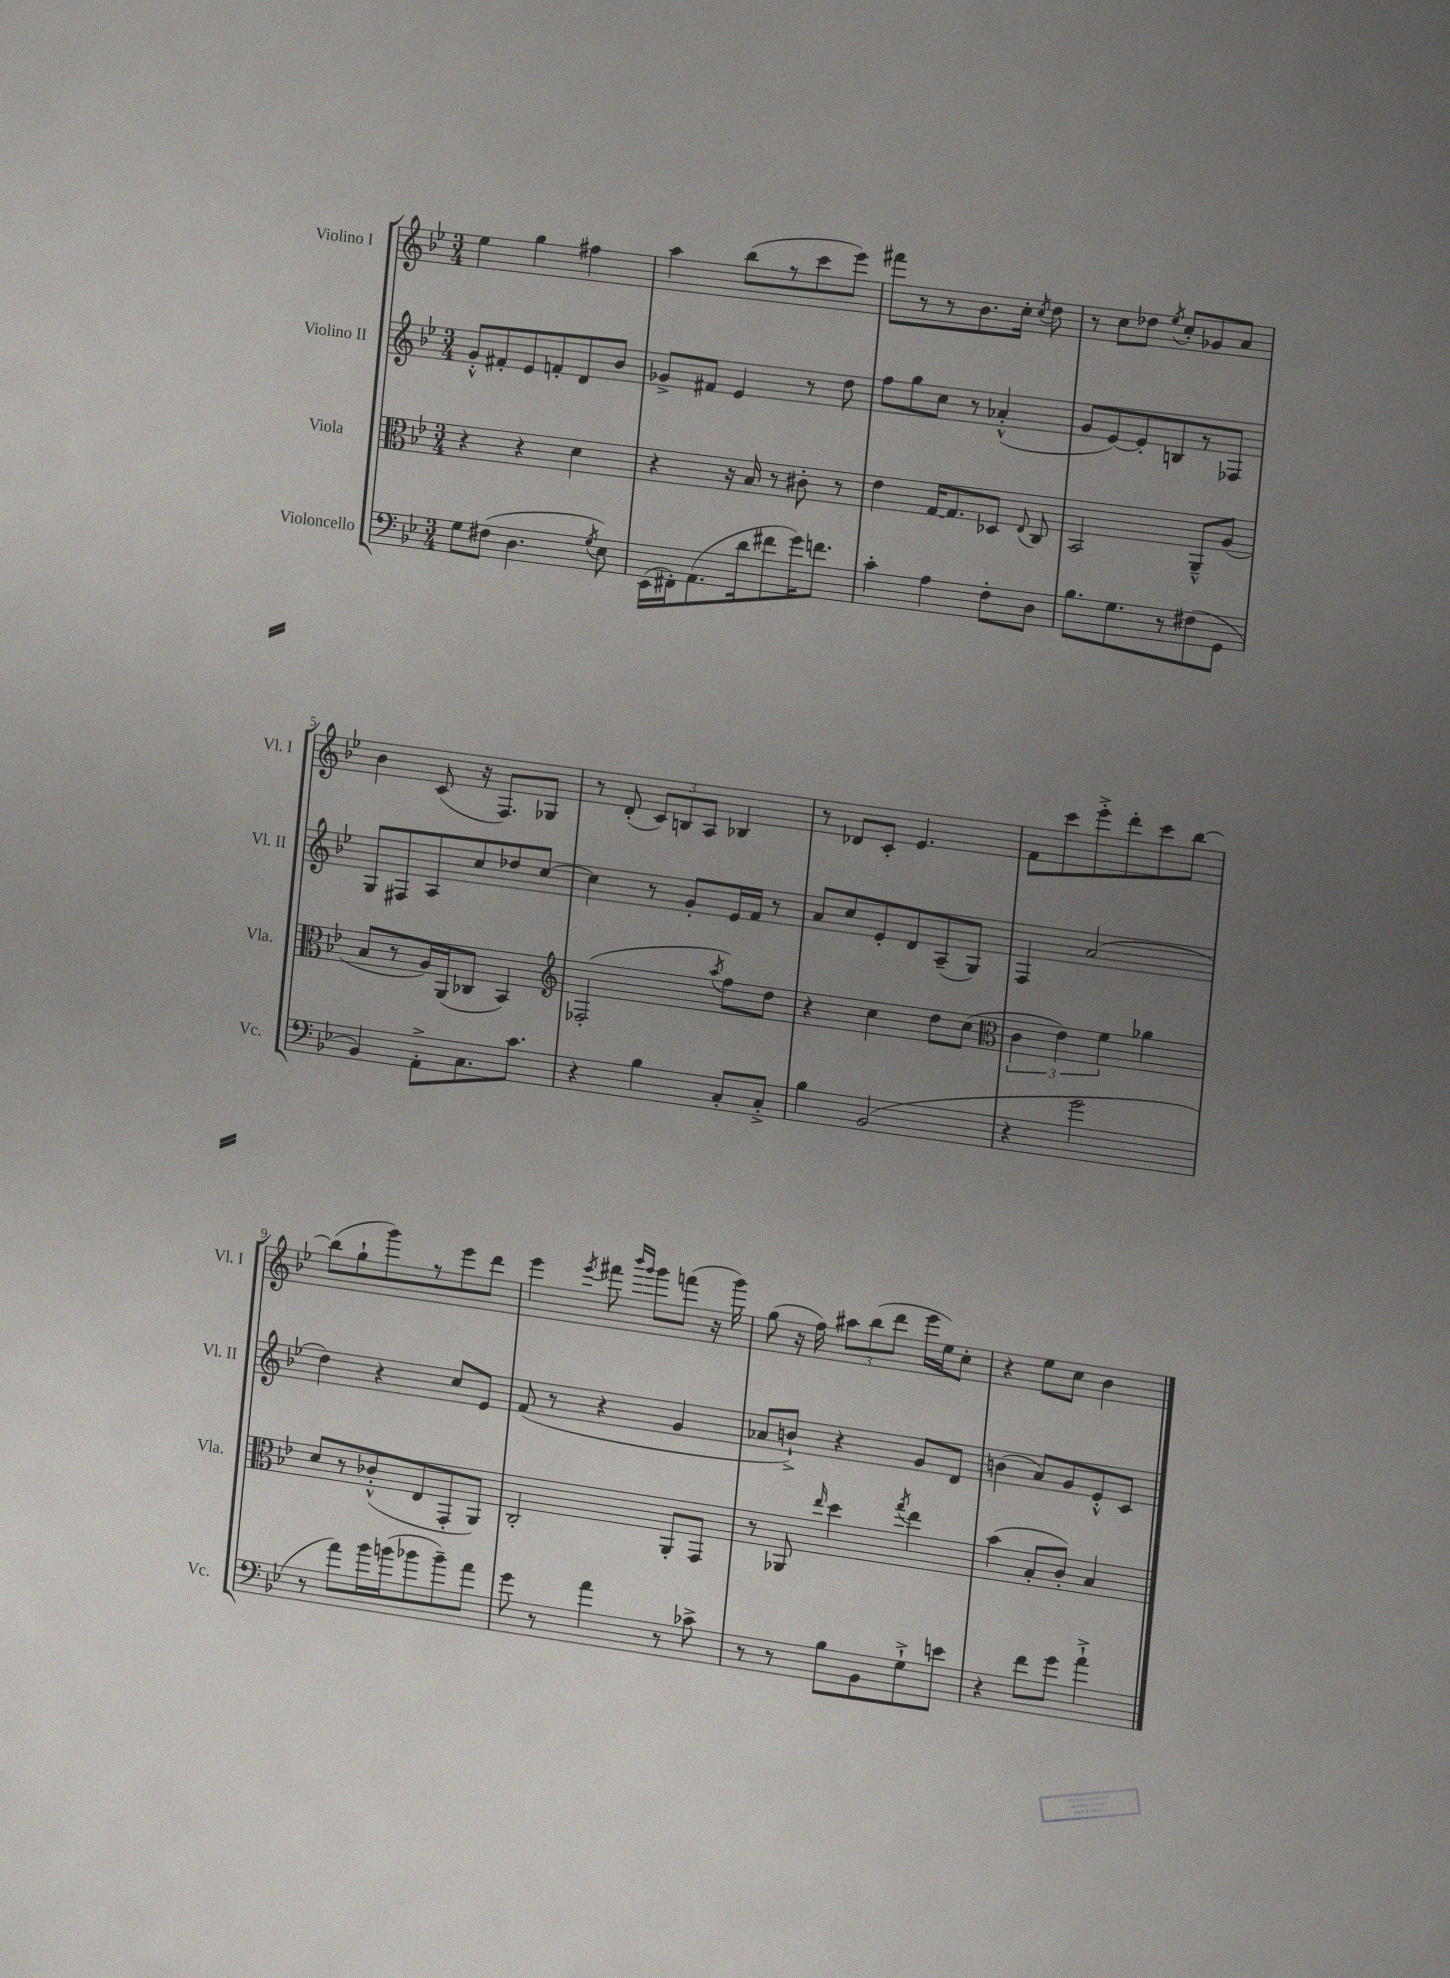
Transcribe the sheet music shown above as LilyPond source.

<<
\new StaffGroup <<
\new Staff = "s0" \with { instrumentName = "Violino I" shortInstrumentName = "Vl. I" } {
    \clef treble \key bes \major \numericTimeSignature \time 3/4
    \autoBeamOff ees''4 g''4 fis''4 |
    a''4 bes''8[( r8 c'''8 ees'''8]) |
    fis'''8[ r8 r8 bes'8. c''16]-. \acciaccatura { c''8 } d''8 |
    r8 c''8[ des''8] \acciaccatura { ees''8 } c''8[-. ges'8 a'8] |
    bes'4 c'8( r16 f8.[) ges8] |
    r8 d'8-.( \tuplet 3/2 { c'8[) b8 a8] } bes4 |
    r8 des'8[ c'8]-. ees'4. |
    f'8[ c'''8 ees'''8-.-> d'''8-. c'''8 bes''8]~ |
    bes''8[( g''8-! g'''8) r8 ees'''8 d'''8] |
    ees'''4 \acciaccatura { ees'''8 } fis'''8 \grace { bes'''16[ g'''16] } g'''8[ f'''8]( r16 g'''16) |
    g''8( r16 f''16) \tuplet 3/2 { ais''8[ bes''8( d'''8] } ees'''16[ ees''16) c''8]-. |
    r4 ees''8[ c''8] bes'4 \bar "|." |
}
\new Staff = "s1" \with { instrumentName = "Violino II" shortInstrumentName = "Vl. II" } {
    \clef treble \key bes \major \numericTimeSignature \time 3/4
    \autoBeamOff g'8[-.-^ fis'8-. ees'8 f'8-. d'8 bes'8] |
    ges'8[-> fis'8] ees'4 r8 d''8 |
    f''8[ g''8 c''8] r8 aes'4-.-^( |
    g'8[ ees'8~) ees'8-. b8 r8 fes8] |
    g8[ fis8 a8 c''8 des''8 c''8]~ |
    c''4 r8 g'8[-. ees'16 f'16] r8 |
    a'8[ c''8 ees'8-. d'8 a8--( g8]) |
    f4 a'2( |
    d''4) r4 c''8[ ees'8] |
    f'8( r8 r4 g'4 |
    aes'8[ b'8]-!->) r4 g'8[ d'8] |
    b'4( a'8[) g'8 ees'8-.-^ c'8] \bar "|." |
}
\new Staff = "s2" \with { instrumentName = "Viola" shortInstrumentName = "Vla." } {
    \clef alto \key bes \major \numericTimeSignature \time 3/4
    \autoBeamOff r4 r4 d'4 |
    r4 r16 bes16 r8 cis'8-. r8 |
    ees'4 g16[~ g8. des8] \appoggiatura { ees8 } c8 |
    bes,2 a,8[---^ a8]( |
    bes8[ r8 a16) a,16( ces8] bes,4) |
    \clef treble fes2-.( \acciaccatura { a''8 } f''8[) d''8] |
    r4 c''4 d''8[ c''8]( |
    \clef alto \tuplet 3/2 { c'4 ees'4) f'4 } aes'4 |
    d'8[ r8 ces'8-.-^( ees8 g,8-. a,8]) |
    c2-. a,8[-. g,8] |
    r8 aes,8 \grace { ees''16 } d''4 \acciaccatura { g''8 } ees''4 |
    bes'4( bes8[-. c'8]-.) bes4 \bar "|." |
}
\new Staff = "s3" \with { instrumentName = "Violoncello" shortInstrumentName = "Vc." } {
    \clef bass \key bes \major \numericTimeSignature \time 3/4
    \autoBeamOff g8[ fis8]( d4. \acciaccatura { g8 } ees8) |
    ees,16[( fis,16-.) a,8.( d'16 fis'8 g'16) f'8.] |
    c'4-. a4 f8[-. d8] |
    bes8.[ g8. r8 fis8( g,8] |
    bes,4) a,8[-.-> c8. c'8.] |
    r4 bes4 c8[-. c8]-.-> |
    bes4 bes,2( |
    r4 g'2 |
    r8 a'8[) bes'16 b'16( bes'8 bes'8--) a'8] |
    g'8 r8 a'4 r8 ces'8-> |
    r8 r8 bes8[ bes,8 g8-!-> e'8] |
    r4 f'8[ g'8] a'4-!-> \bar "|." |
}
>>
>>
